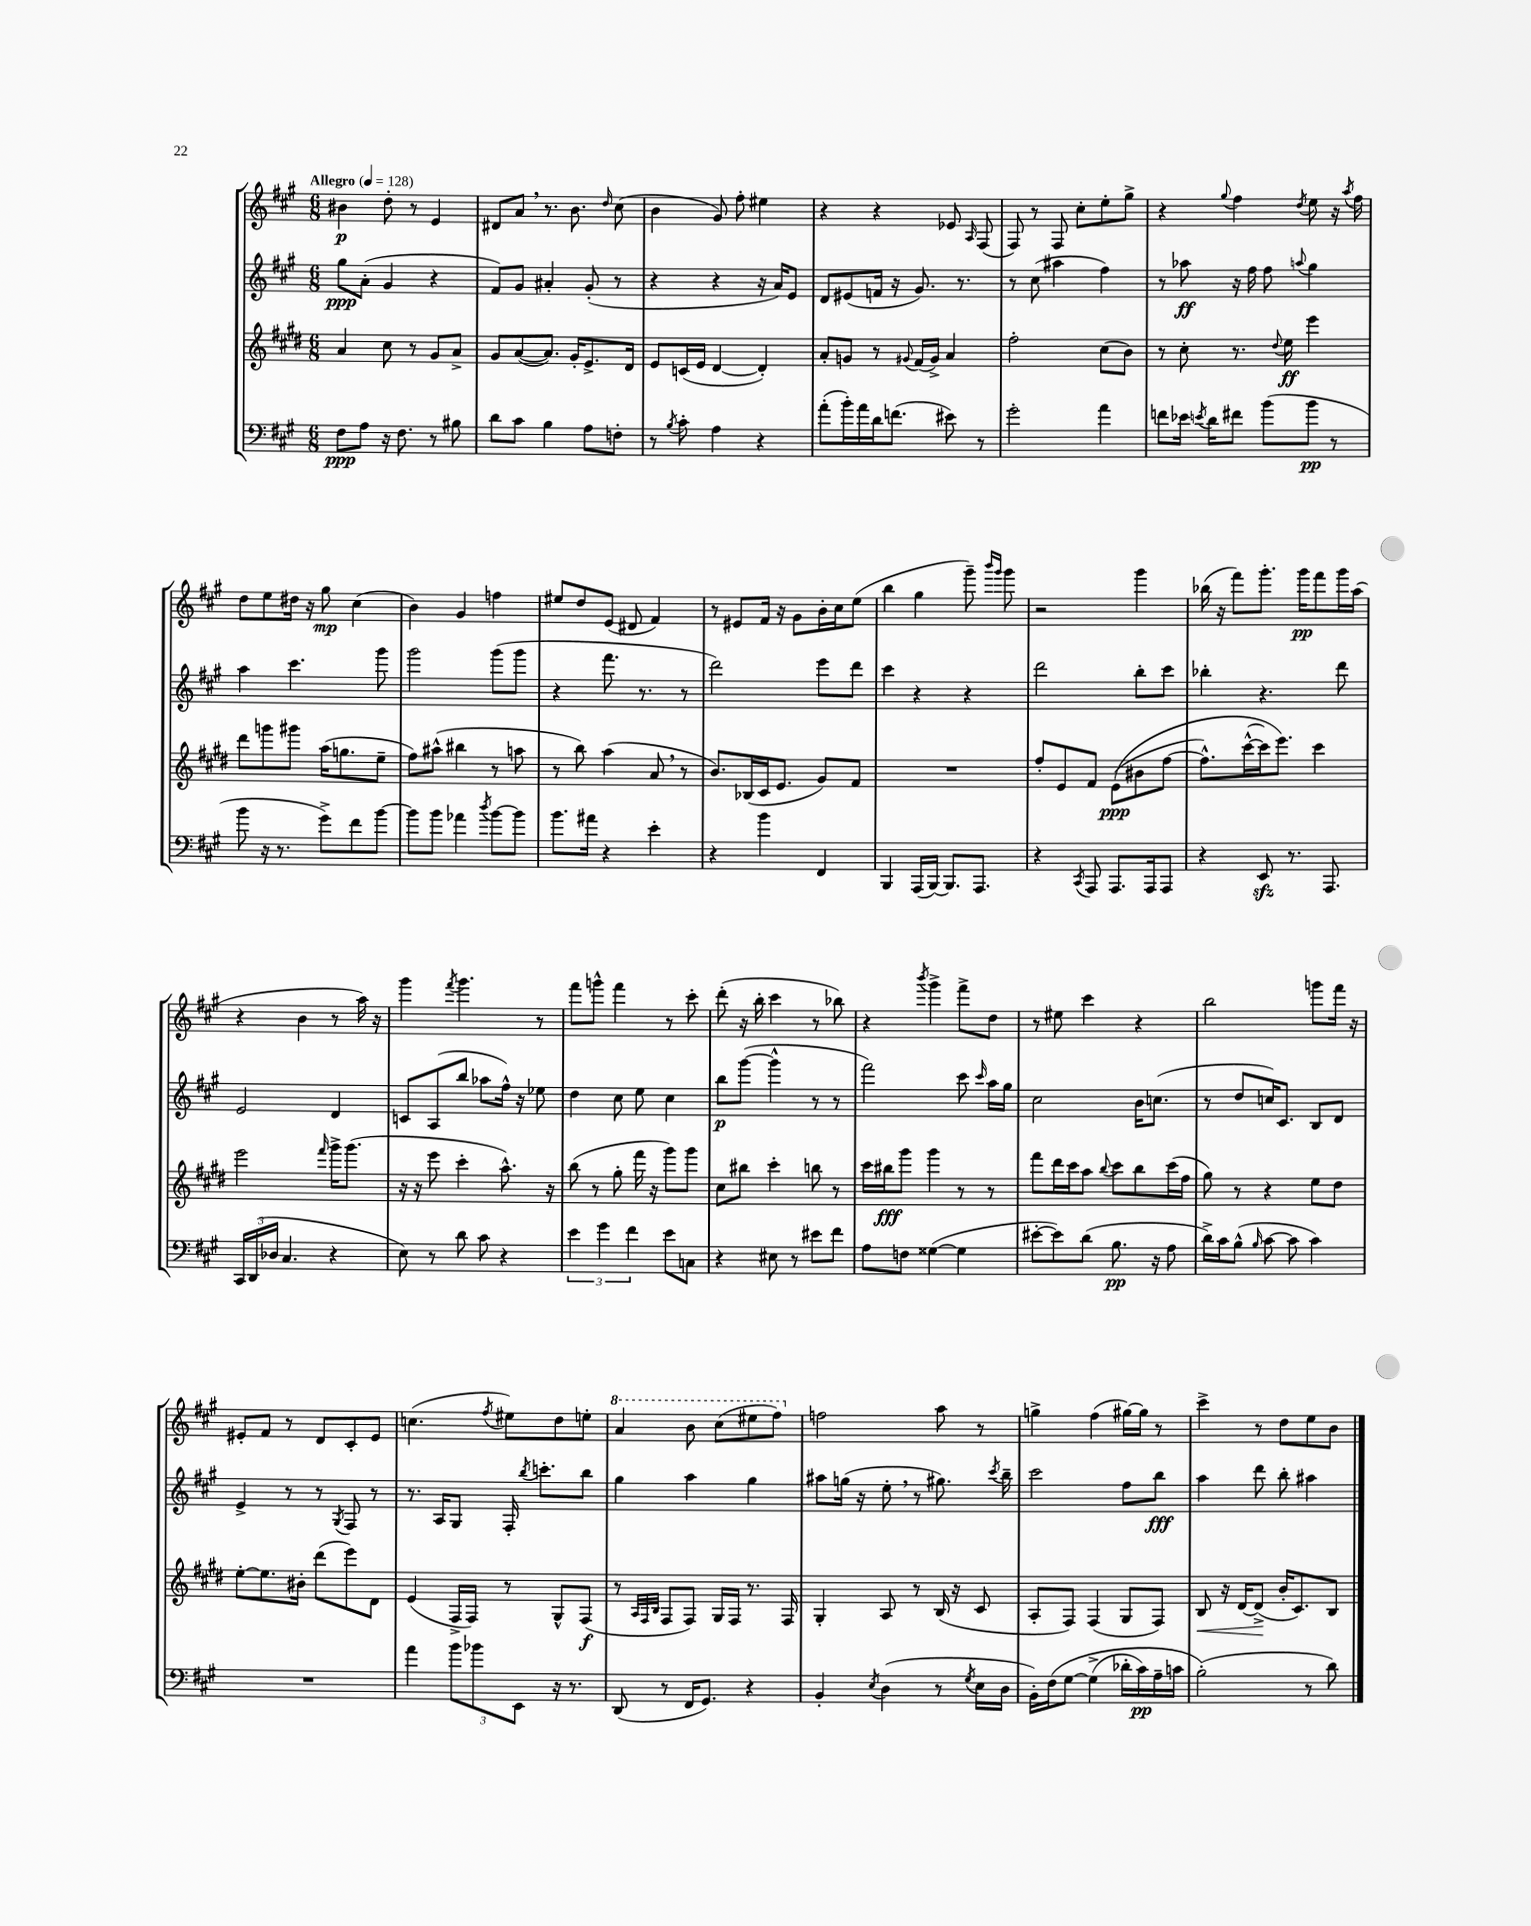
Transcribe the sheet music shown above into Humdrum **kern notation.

**kern	**dynam	**kern	**dynam	**kern	**dynam	**kern	**dynam
*part4	*part4	*part3	*part3	*part2	*part2	*part1	*part1
*staff4	*staff4	*staff3	*staff3	*staff2	*staff2	*staff1	*staff1
*clefF4	*	*clefG2	*	*clefG2	*	*clefG2	*
*k[f#c#g#]	*	*k[f#c#g#d#]	*	*k[f#c#g#]	*	*k[f#c#g#]	*
*M6/8	*	*M6/8	*	*M6/8	*	*M6/8	*
*MM128	*	*MM128	*	*MM128	*	*MM128	*
=1	=1	=1	=1	=1	=1	=1	=1
!	!	!	!	!	!	!LO:TX:a:B:t=Allegro	!
8F#\L	ppp	4a/	.	8gg#\L	ppp	4b#X\	p
8A\J	.	.	.	(8a'\J	.	.	.
16r	.	8cc#\	.	4g#/	.	8dd'\	.
8.F#\	.	.	.	.	.	.	.
.	.	8r	.	.	.	8r	.
8r	.	8g#/L	.	4r	.	4e/	.
8B#X\	.	8a^/J	.	.	.	.	.
=2	=2	=2	=2	=2	=2	=2	=2
8d\L	.	8g#/L	.	8f#/L)	.	8d#X/L	.
8c#\J	.	([8a/	.	8g#/J	.	8a,/J	.
4B\	.	8.a/J])	.	4a#X'/	.	8.r	.
.	.	16g#'/KL	.	.	.	8.b\	.
8A\L	.	8.e^/	.	(8g#'/	.	.	.
.	.	.	.	.	.	16qqdd/	.
8Fn'\J	.	.	.	8r	.	(8cc#\	.
.	.	16d#/Jk	.	.	.	.	.
=3	=3	=3	=3	=3	=3	=3	=3
8r	.	8e/L	.	4r	.	4b\	.
8qB/	.	.	.	.	.	.	.
8c#'\	.	(16cn/L	.	.	.	.	.
.	.	16e/JJ	.	.	.	.	.
4A\	.	[4d#/	.	4r	.	8g#/)	.
.	.	.	.	.	.	8ff#'\	.
4r	.	4d#'/])	.	16r	.	4ee#X\	.
.	.	.	.	16a/KL)	.	.	.
.	.	.	.	8e/J	.	.	.
=4	=4	=4	=4	=4	=4	=4	=4
(8a'\L	.	8a'/L	.	8d/L	.	4r	.
16b'\L)	.	8gn/J	.	(8e#X/	.	.	.
16a\	.	.	.	.	.	.	.
16d\J	.	8r	.	16fn/Jk	.	4r	.
(8.fn\J	.	.	.	16r	.	.	.
.	.	8qqg#X/	.	.	.	.	.
.	.	(16f#/LL	.	8.g#/)	.	.	.
.	.	16g#^/JJ)	.	.	.	.	.
8e#X\)	.	4a/	.	.	.	8e-X/	.
.	.	.	.	8.r	.	.	.
.	.	.	.	.	.	16qqA/	.
8r	.	.	.	.	.	(8F#/	.
=5	=5	=5	=5	=5	=5	=5	=5
2g#'\	.	2ff#'\	.	8r	.	8F#/)	.
.	.	.	.	(8cc#\	.	8r	.
.	.	.	.	4aa#X\	.	8F#/	.
.	.	.	.	.	.	8cc#'\L	.
4a\	.	(8cc#\L	.	4ff#\)	.	8ee'\	.
.	.	8b\J)	.	.	.	8gg#^\J	.
=6	=6	=6	=6	=6	=6	=6	=6
8fn\L	.	8r	.	8r	.	4r	.
16e-X\Jk	.	8cc#'\	.	8aa-X\	ff	.	.
8qen/	.	.	.	.	.	.	.
16d\KL	.	.	.	.	.	.	.
.	.	.	.	.	.	8qqgg#/	.
8f#X\J	.	8.r	.	16r	.	4ff#\	.
.	.	.	.	16ff#\	.	.	.
(8b\L	.	.	.	8ff#\	.	.	.
.	.	8qqdd#/	.	.	.	.	.
.	.	16ee\	ff	.	.	.	.
.	.	.	.	8qqaan/	.	8qdd/	.
8b\J	pp	4eee\	.	4gg#\	.	8ee\	.
8r	.	.	.	.	.	16r	.
.	.	.	.	.	.	8qaa/	.
.	.	.	.	.	.	16ff#\	.
!!LO:LB:g=z
=7	=7	=7	=7	=7	=7	=7	=7
8b\	.	8ddd#\L	.	4aa\	.	8dd\L	.
16r	.	8gggn\	.	.	.	8ee\	.
8.r	.	.	.	.	.	.	.
.	.	8ggg#X\J	.	4.ccc#\	.	16dd#X\Jk	.
.	.	.	.	.	.	16r	.
8g#^\L)	.	(16aa\KL	.	.	.	8gg#\	mp
.	.	8.ggn\	.	.	.	.	.
8f#\	.	.	.	.	.	(4cc#\	.
[8b\J	.	8ee~\J	.	8ggg#\	.	.	.
=8	=8	=8	=8	=8	=8	=8	=8
8b\L]	.	8ff#\L)	.	2ggg#\	.	4b\)	.
8b\J	.	(8aa#X^^\J	.	.	.	.	.
4a-X\	.	4bb#X\	.	.	.	4g#/	.
8qdd/	.	.	.	.	.	.	.
[8b\L	.	8r	.	(8ggg#\L	.	4ffn\	.
8b\J]	.	8aan\	.	8ggg#\J	.	.	.
=9	=9	=9	=9	=9	=9	=9	=9
8.b\L	.	8r	.	4r	.	8ee#X/L	.
.	.	8bb\)	.	.	.	8dd/	.
16a#X\Jk	.	.	.	.	.	.	.
4r	.	(4aa\	.	8.fff#\	.	(8e/J	.
.	.	.	.	.	.	8d#X/	.
.	.	.	.	8.r	.	.	.
4e'\	.	8a,/	.	.	.	4f#/)	.
.	.	8r	.	8r	.	.	.
=10	=10	=10	=10	=10	=10	=10	=10
4r	.	8.b/L)	.	2ddd\)	.	8r	.
.	.	.	.	.	.	8e#X/L	.
.	.	(16B-X/L	.	.	.	.	.
4b\	.	16c#/J	.	.	.	16f#/Jk	.
.	.	8.e/J	.	.	.	16r	.
.	.	.	.	.	.	8g#\L	.
4FF#/	.	8g#/L)	.	8eee\L	.	16b'\L	.
.	.	.	.	.	.	16cc#\J	.
.	.	8f#/J	.	8ddd\J	.	(8ee\J	.
=11	=11	=11	=11	=11	=11	=11	=11
4BBB/	.	2.r	.	4ccc#\	.	4bb\	.
(16AAA/LL	.	.	.	4r	.	4gg#\	.
[16BBB/JJ)	.	.	.	.	.	.	.
8.BBB/L]	.	.	.	.	.	.	.
.	.	.	.	4r	.	8ggg#~\)	.
8.AAA/J	.	.	.	.	.	.	.
.	.	.	.	.	.	16qqbbb/LL	.
.	.	.	.	.	.	16qqggg#/JJ	.
.	.	.	.	.	.	8ggg#\	.
=12	=12	=12	=12	=12	=12	=12	=12
4r	.	8ff#'/L	.	2ddd\	.	2r	.
.	.	8e/	.	.	.	.	.
8qCC#/	.	.	.	.	.	.	.
8AAA/	.	8f#/J	.	.	.	.	.
8.AAA/L	.	((8e\L	ppp	.	.	.	.
.	.	8b#X\	.	8bb'\L	.	4ggg#\	.
16AAA/k	.	.	.	.	.	.	.
8AAA/J	.	[8ff#\J	.	8ccc#\J	.	.	.
=13	=13	=13	=13	=13	=13	=13	=13
4r	.	8.ff#^^\L])	.	4bb-X'\	.	(16bb-X\	.
.	.	.	.	.	.	16r	.
.	.	.	.	.	.	8fff#\L)	.
.	.	([16ccc#^^\L	.	.	.	.	.
8EEzz/	.	16ccc#\J])	.	4.r	.	8.ggg#'\J	.
.	.	8.eee\J)	.	.	.	.	.
8.r	.	.	.	.	.	.	.
.	.	.	.	.	.	16ggg#\KL	pp
.	.	4ccc#\	.	.	.	8fff#\	.
8.AAA/	.	.	.	.	.	.	.
.	.	.	.	8ddd\	.	16ggg#\L	.
.	.	.	.	.	.	(16aa\JJ	.
!!LO:LB:g=z
=14	=14	=14	=14	=14	=14	=14	=14
24CC#/LL	.	2eee\	.	2e/	.	4r	.
(24DD/	.	.	.	.	.	.	.
24D-X/JJ	.	.	.	.	.	.	.
4.C#/	.	.	.	.	.	.	.
.	.	.	.	.	.	4b\	.
.	.	16qqfff#/	.	.	.	.	.
4r	.	16ggg#^\KL	.	4d/	.	8r	.
.	.	(8.ggg#\J	.	.	.	.	.
.	.	.	.	.	.	16aa\)	.
.	.	.	.	.	.	16r	.
=15	=15	=15	=15	=15	=15	=15	=15
8E\)	.	16r	.	8cn/L	.	4ggg#\	.
.	.	16r	.	.	.	.	.
8r	.	8eee\	.	(8A/	.	.	.
.	.	.	.	.	.	8qfff#/	.
8d\	.	4ccc#'\	.	8bb/J	.	4.ggg#\	.
8c#\	.	.	.	8aa-X\L	.	.	.
4r	.	8.aa^^\)	.	16ff#^^\Jk)	.	.	.
.	.	.	.	16r	.	.	.
.	.	.	.	8ee-X\	.	8r	.
.	.	16r	.	.	.	.	.
=16	=16	=16	=16	=16	=16	=16	=16
6e\	.	(8bb\	.	4dd\	.	8fff#\L	.
.	.	8r	.	.	.	8gggn^^\J	.
6g#\	.	.	.	.	.	.	.
.	.	8gg#'\	.	8cc#\	.	4fff#\	.
6f#\	.	.	.	.	.	.	.
.	.	16fff#\	.	8ee\	.	.	.
.	.	16r	.	.	.	.	.
8e\L	.	8ggg#\L)	.	4cc#\	.	8r	.
8Cn\J	.	8ggg#\J	.	.	.	8ccc#'\	.
=17	=17	=17	=17	=17	=17	=17	=17
4r	.	8cc#\L	.	8bb\L	p	(8ddd'\	.
.	.	8bb#X\J	.	([8ggg#\J	.	16r	.
.	.	.	.	.	.	16bb'\	.
8E#X\	.	4ccc#'\	.	4ggg#^^\]	.	4ccc#\	.
8r	.	.	.	.	.	.	.
8e#X\L	.	8bbn\	.	8r	.	8r	.
8f#\J	.	8r	.	8r	.	8bb-X\)	.
=18	=18	=18	=18	=18	=18	=18	=18
8A\L	.	16ccc#\LL	.	2fff#\)	.	4r	.
.	.	16bb#X\J	fff	.	.	.	.
8Fn\J	.	8ggg#\J	.	.	.	.	.
.	.	.	.	.	.	8qbbb/	.
([4G##X\	.	4ggg#\	.	.	.	4ggg#^\	.
4G##\]	.	8r	.	8ccc#\	.	8fff#^\L	.
.	.	.	.	16qqccc#/	.	.	.
.	.	8r	.	16aa\LL	.	8dd\J	.
.	.	.	.	16gg#\JJ	.	.	.
=19	=19	=19	=19	=19	=19	=19	=19
[8e#X'\L	.	8fff#\L	.	2cc#\	.	8r	.
8e#\])	.	16ddd#\L	.	.	.	8ee#X\	.
.	.	16ccc#\J	.	.	.	.	.
(8d\J	.	8aa\J	.	.	.	4ccc#\	.
.	.	8qqbb/	.	.	.	.	.
8.B\	pp	8ccc#\L	.	.	.	.	.
.	.	8bb\	.	16b\KL	.	4r	.
16r	.	.	.	(8.ccn\J	.	.	.
8A\	.	(16ccc#\L	.	.	.	.	.
.	.	16ff#\JJ	.	.	.	.	.
=20	=20	=20	=20	=20	=20	=20	=20
16d^\LL)	.	8gg#\)	.	8r	.	2bb\	.
16c#\J	.	.	.	.	.	.	.
(8B^^\J	.	8r	.	8dd/L	.	.	.
16qqB/	.	.	.	.	.	.	.
[8c#\	.	4r	.	16ccn/K)	.	.	.
.	.	.	.	8.c#/J	.	.	.
8c#\]	.	.	.	.	.	.	.
4c#\)	.	8ee\L	.	8B/L	.	8gggn\L	.
.	.	8dd#\J	.	8d/J	.	16fff#\Jk	.
.	.	.	.	.	.	16r	.
!!LO:LB:g=z
=21	=21	=21	=21	=21	=21	=21	=21
2.r	.	[8ee'\L	.	4e^/	.	8e#X'/L	.
.	.	8.ee\]	.	.	.	8f#/J	.
.	.	.	.	8r	.	8r	.
.	.	16b#X'\Jk	.	.	.	.	.
.	.	(8ddd#\L	.	8r	.	8d/L	.
.	.	.	.	8qG#/	.	.	.
.	.	8eee\)	.	8F#/	.	8c#'/	.
.	.	8d#\J	.	8r	.	8e#/J	.
=22	=22	=22	=22	=22	=22	=22	=22
4a\	.	(4e/	.	8.r	.	(4.ccn\	.
.	.	.	.	16A/KL	.	.	.
12b\L	.	16F#^/LL	.	8G#/J	.	.	.
.	.	16F#/JJ)	.	.	.	.	.
12b-X\	.	.	.	.	.	.	.
.	.	.	.	.	.	8qff#/	.
.	.	8r	.	16F#'/	.	8ee#X\L)	.
12EE\J	.	.	.	.	.	.	.
.	.	.	.	8qbb/	.	.	.
.	.	.	.	8.cccn'\L	.	.	.
16r	.	8G#^^/L	.	.	.	8dd\	.
8.r	.	.	.	.	.	.	.
.	.	(8F#/J	f	8bb\J	.	8een'\J	.
=23	=23	=23	=23	=23	=23	=23	=23
*	*	*	*	*	*	*8va	*
(8DD/	.	8r	.	4gg#\	.	4aa/	.
.	.	32qqA/LLL	.	.	.	.	.
.	.	32qqF#/	.	.	.	.	.
.	.	32qqB/JJJ	.	.	.	.	.
8r	.	8F#/L	.	.	.	.	.
16FF#/KL	.	8F#/J)	.	4aa\	.	8bb\	.
8.GG#/J)	.	.	.	.	.	.	.
.	.	16G#/LL	.	.	.	(8ccc#\L	.
.	.	16F#/JJ	.	.	.	.	.
4r	.	8.r	.	4gg#\	.	8eee#X\	.
.	.	.	.	.	.	8fff#\J)	.
.	.	16F#/	.	.	.	.	.
=24	=24	=24	=24	=24	=24	=24	=24
*	*	*	*	*	*	*X8va	*
4BB'/	.	4G#'/	.	8aa#X\L	.	2ffn\	.
.	.	.	.	(16ggn\Jk	.	.	.
.	.	.	.	16r	.	.	.
8qE/	.	.	.	.	.	.	.
(4D\	.	8A/	.	8ee',\	.	.	.
.	.	8r	.	8r	.	.	.
8r	.	(16B/	.	8.gg#X\)	.	8aa\	.
.	.	16r	.	.	.	.	.
8qG#/	.	.	.	.	.	.	.
16E\LL	.	8c#/	.	.	.	8r	.
.	.	.	.	8qccc#/	.	.	.
16D\JJ	.	.	.	16bb~\	.	.	.
=25	=25	=25	=25	=25	=25	=25	=25
16BB'\LL)	.	8A'/L	.	2ccc#\	.	4ggn^\	.
(16F#\J	.	.	.	.	.	.	.
[8G#\J	.	8F#/J)	.	.	.	.	.
(4G#^\]	.	(4F#/	.	.	.	(4ff#\	.
16d-X'\LL	.	8G#/L	.	8ff#\L	.	[16gg#X\LL)	.
16c#\)	pp	.	.	.	.	16gg#\JJ]	.
16A~\	.	8F#/J)	.	8bb\J	fff	8r	.
16cn\JJ	.	.	.	.	.	.	.
=26	=26	=26	=26	=26	=26	=26	=26
!	!	!	!LO:HP:b	!	!	!	!
(2B'\)	.	8B/	<	4aa\	.	4ccc#^\	.
.	.	16r	.	.	.	.	.
.	.	[16d#/KL	.	.	.	.	.
.	.	(8d#^/J]	.	8ddd\	.	8r	.
.	.	16b'/KL	[	8bb'\	.	8dd\L	.
.	.	8.c#/)	.	.	.	.	.
8r	.	.	.	4aa#X\	.	8ee\	.
8d\)	.	8B/J	.	.	.	8b\J	.
==	==	==	==	==	==	==	==
*-	*-	*-	*-	*-	*-	*-	*-
